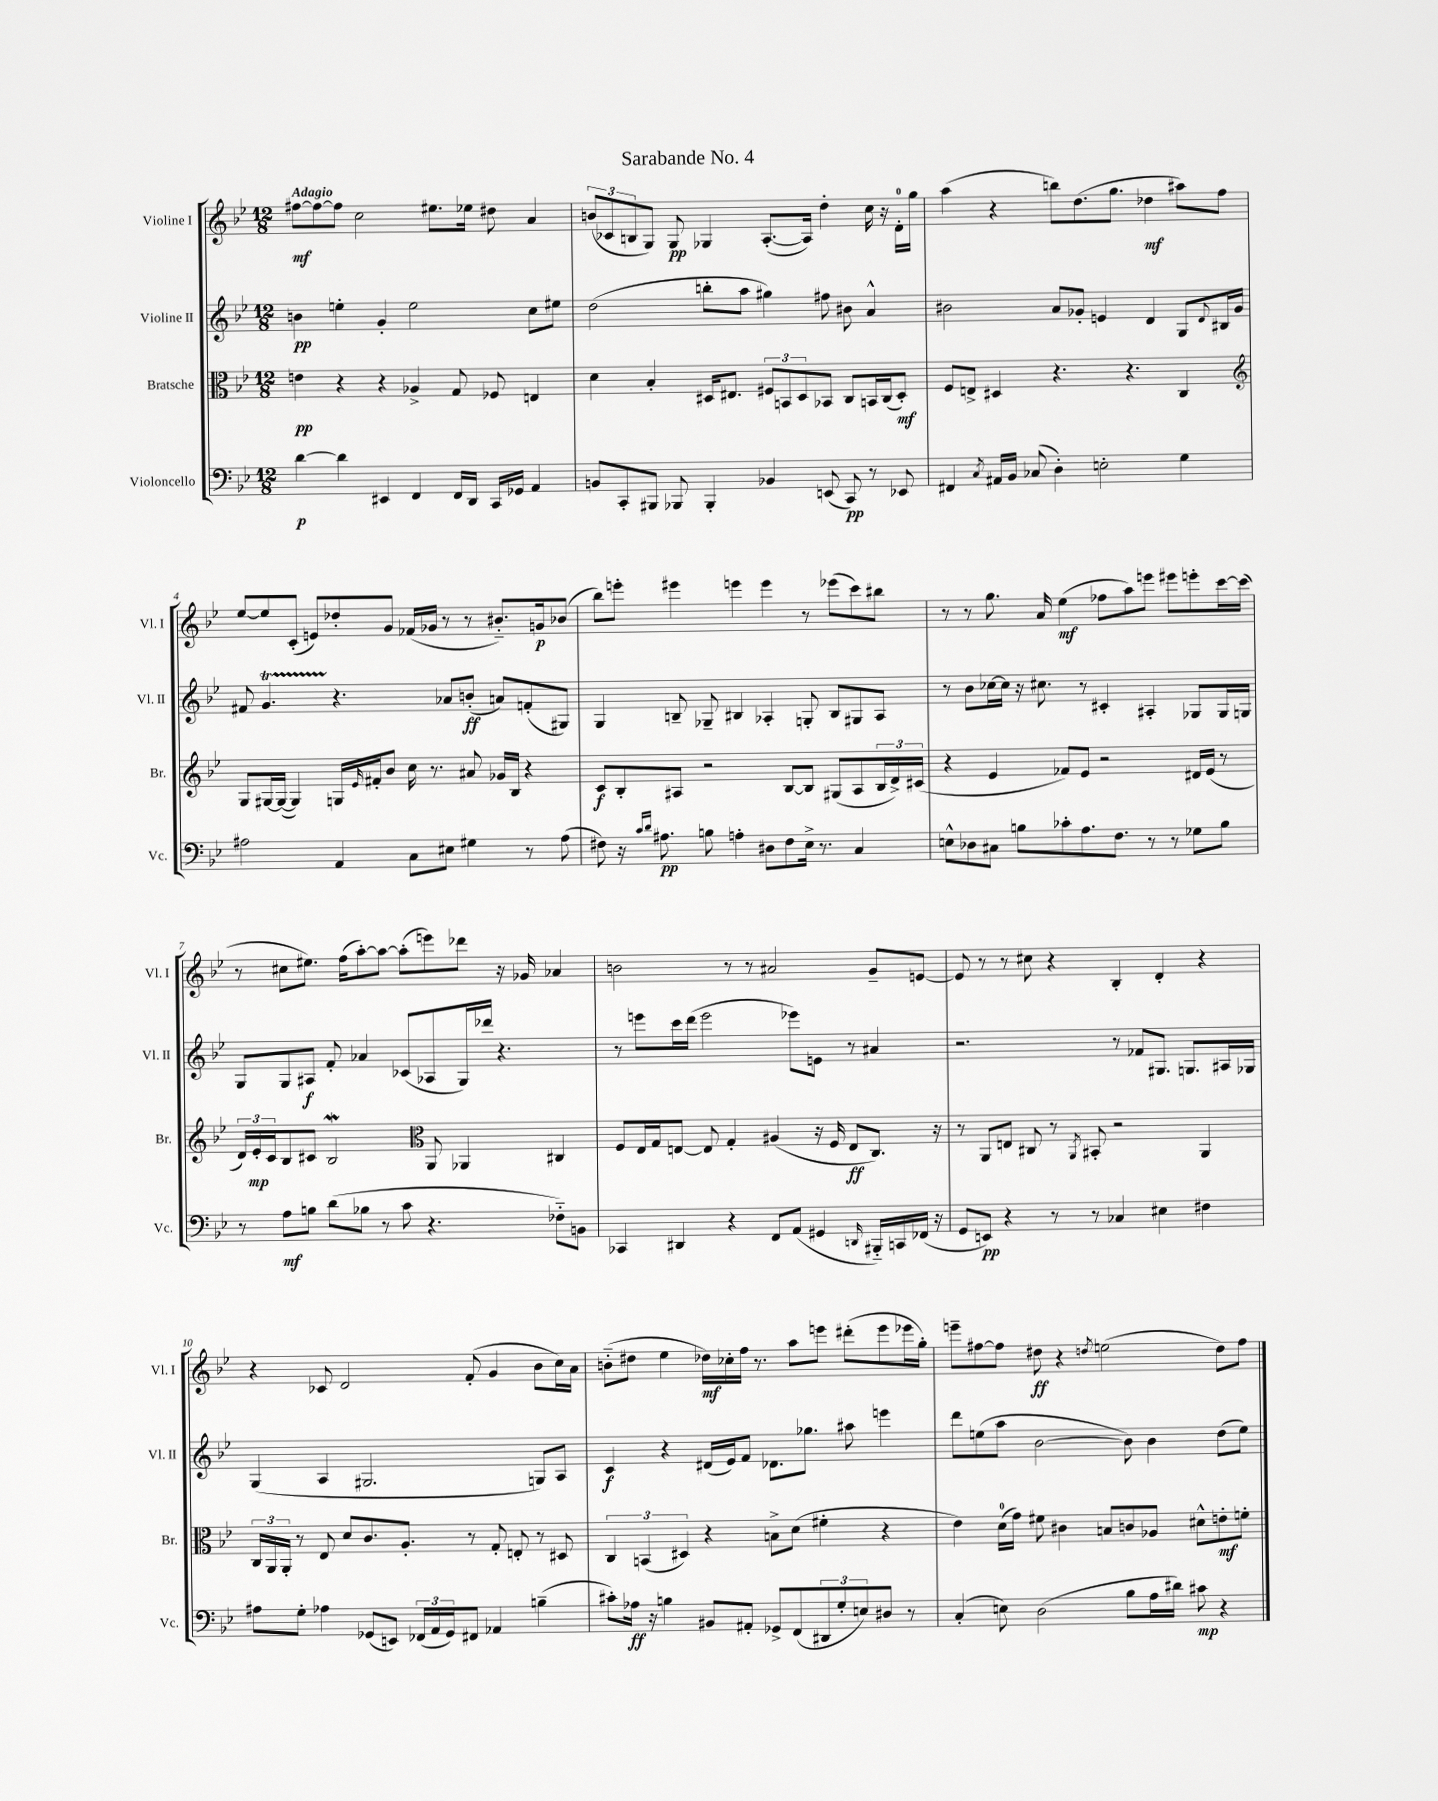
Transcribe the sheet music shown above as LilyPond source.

\header { title = "Sarabande No. 4" }
<<
\new StaffGroup <<
\new Staff = "s0" \with { instrumentName = "Violine I" shortInstrumentName = "Vl. I" } {
    \clef treble \key bes \major \numericTimeSignature \time 12/8 \tempo "Adagio"
    fis''8~\mf fis''8~ fis''8 c''2 eis''8. ees''16 dis''8 a'4 |
    \tuplet 3/2 { b'8( ces'8 b8 } g8) g8\pp ges4 a8.~-.( a16) d''4-. c''16 r16 d'16-0-. g''16 |
    a''4( r4 b''8) d''8.( g''8. des''4\mf ais''8) f''8 |
    ees''8~ ees''8 c'8-.( e'8) des''8-. g'8 fes'16( ges'16 r8 r8 bis'8.-_) g'16\p bes'8( |
    bes''8) e'''8-. eis'''4 e'''4 e'''4 r8 ees'''8( c'''8) bis''8 |
    r8 r8 g''8. a'16 ees''4\mf( fes''8 a''8) e'''8 eis'''8 e'''8-. c'''16~ c'''16( |
    r8 cis''8 eis''8.) f''16( a''8~-.) a''8~ a''8-.( e'''8) des'''8 r16 ges'16 aes'4 |
    b'2 r8 r8 ais'2 g'8-- e'8~ |
    e'8 r8 r8 cis''8 r4 bes4-. d'4-. r4 |
    r4 ces'8 d'2 f'8-.( g'4 bes'8 c''16) a'16 |
    b'8-_( dis''8 ees''4 des''16\mf) ces''16-. f''16 r8. a''8 e'''8 dis'''8-.( e'''8 ees'''16 g''16-.) |
    e'''8-- fis''8~ fis''8 dis''8\ff r4 \acciaccatura { d''8 } e''2( d''8) fis''8 \bar "|." |
}
\new Staff = "s1" \with { instrumentName = "Violine II" shortInstrumentName = "Vl. II" } {
    \clef treble \key bes \major \numericTimeSignature \time 12/8
    b'4\pp e''4-. g'4-. e''2 c''8 eis''8 |
    d''2( b''8-. a''8 gis''4) fis''8 bis'8 a'4-^ |
    bis'2 a'8 ges'8-. e'4 d'4 g8 \appoggiatura { d'8 } bis16 ges'16 |
    fis'8 g'4.\startTrillSpan r4.\stopTrillSpan aes'8 b'8-.\ff( a'8) f'8-.( gis8) |
    g4 b8-- ges8-- bis4 aes4-. g8-. bis8 gis8 aes8 |
    r8 bes'8 ces''16~ ces''16 r16 cis''8. r8 cis'4-. ais4-. ges8 ges16 g16 |
    g8 g8 ais8\f f'8-. aes'4 ces'8( aes8 g16) des'''16 r4. |
    r8 e'''8 c'''16 d'''16( e'''2 ees'''8) e'8 r8 ais'4 |
    r2. r8 fes'8 gis8. g8. ais16 ges16 |
    g4( a4 gis2. g8) a8 |
    c'4\f r4 dis'16( ees'16) f'8 des'8. ges''8. ais''8 e'''4 |
    d'''8 e''8( a''8 bes'2~ bes'8) bes'4 d''8( e''8) \bar "|." |
}
\new Staff = "s2" \with { instrumentName = "Bratsche" shortInstrumentName = "Br." } {
    \clef alto \key bes \major \numericTimeSignature \time 12/8
    e'4\pp r4 r4 aes4-> g8 fes8 e4 |
    d'4 bes4-. dis16 eis8. \tuplet 3/2 { fis8 b,8 dis8 } bes,8 c8 b,16 c16( dis8-.\mf) |
    f8 e8-> dis4 r4. r4. c4 |
    \clef treble g8 gis16~ gis16~( gis4) g16 \grace { ees'16 } fis'16-. bes'8 c''16 r8. ais'8 ges'16 bes16 r4 |
    c'8\f bes8-. ais8 r2 bes8~ bes8 gis8( ais8 \tuplet 3/2 { bes16 d'16->) cis'16( } |
    r4 ees'4 fes'8) ees'8 r2 dis'16 ees'16( r8 |
    \tuplet 3/2 { d'16) ees'16-.\mp c'16 } bes8 cis'8 bes2\mordent \clef alto a,8 aes,4 cis4 |
    f8 ees16 g16 e8~ e8 g4-. ais4( r16 f16 e8\ff c8.) r16 |
    r8 a,8 e8 cis8 r8 \acciaccatura { a,8 } bis,8-. r2 a,4 |
    \tuplet 3/2 { c16 a,16 a,16-. } r8 ees8 d'8 c'8. a8.-. r8 g8-. e8-. r8 dis8 |
    \tuplet 3/2 { c4 b,4( dis4) } r4 b8-> d'8( fis'4-. r4 |
    ees'4) d'16-0( g'16) fis'8 cis'4 b8 c'8 aes8 dis'8-^ e'8-.\mf f'8-. \bar "|." |
}
\new Staff = "s3" \with { instrumentName = "Violoncello" shortInstrumentName = "Vc." } {
    \clef bass \key bes \major \numericTimeSignature \time 12/8
    d'4~\p d'4 eis,4 f,4 f,16 d,16 c,16 ges,16 a,4 |
    b,8 c,8-. bis,,8 bes,,8 bes,,4-. bes,4 e,8( c,8\pp) r8 ees,8 |
    fis,4 \acciaccatura { c8 } ais,16 bes,16 ces8( d4-.) e2-. g4 |
    ais2 a,4 c8 eis8 gis4 r8 ais8( |
    fis8) r16 \grace { c'16 d'16 } ais8.\pp b8 a4-. dis8 fis8 ees16-> r8. c4 |
    e8-^ des8 cis8 b8 ces'8-. a8. f8. r8 r8 ges8 b8 |
    r8 a8\mf b8 d'8( bes8 r8 c'8 r4. fes8-_) b,8 |
    ces,4 dis,4 r4 f,8 a,8( gis,4 \grace { d,16 } bis,,16-_) c,16 fes,16( r16 |
    g,8 e,8\pp) r4 r8 r8 ces4 eis4 fis4 |
    ais8 g8-. aes4 ges,8( e,8) \tuplet 3/2 { fes,16( a,16 ges,16) } fis,8 aes,4 b4--( |
    cis'8-.) aes16\ff r16 b4 bis,8 ais,8-. ges,8-> f,8( \tuplet 3/2 { dis,8 g8-. e8) } dis8 r8 |
    c4-.( e8) d2( bes8 a16 dis'16) cis'8\mp r4 \bar "|." |
}
>>
>>
